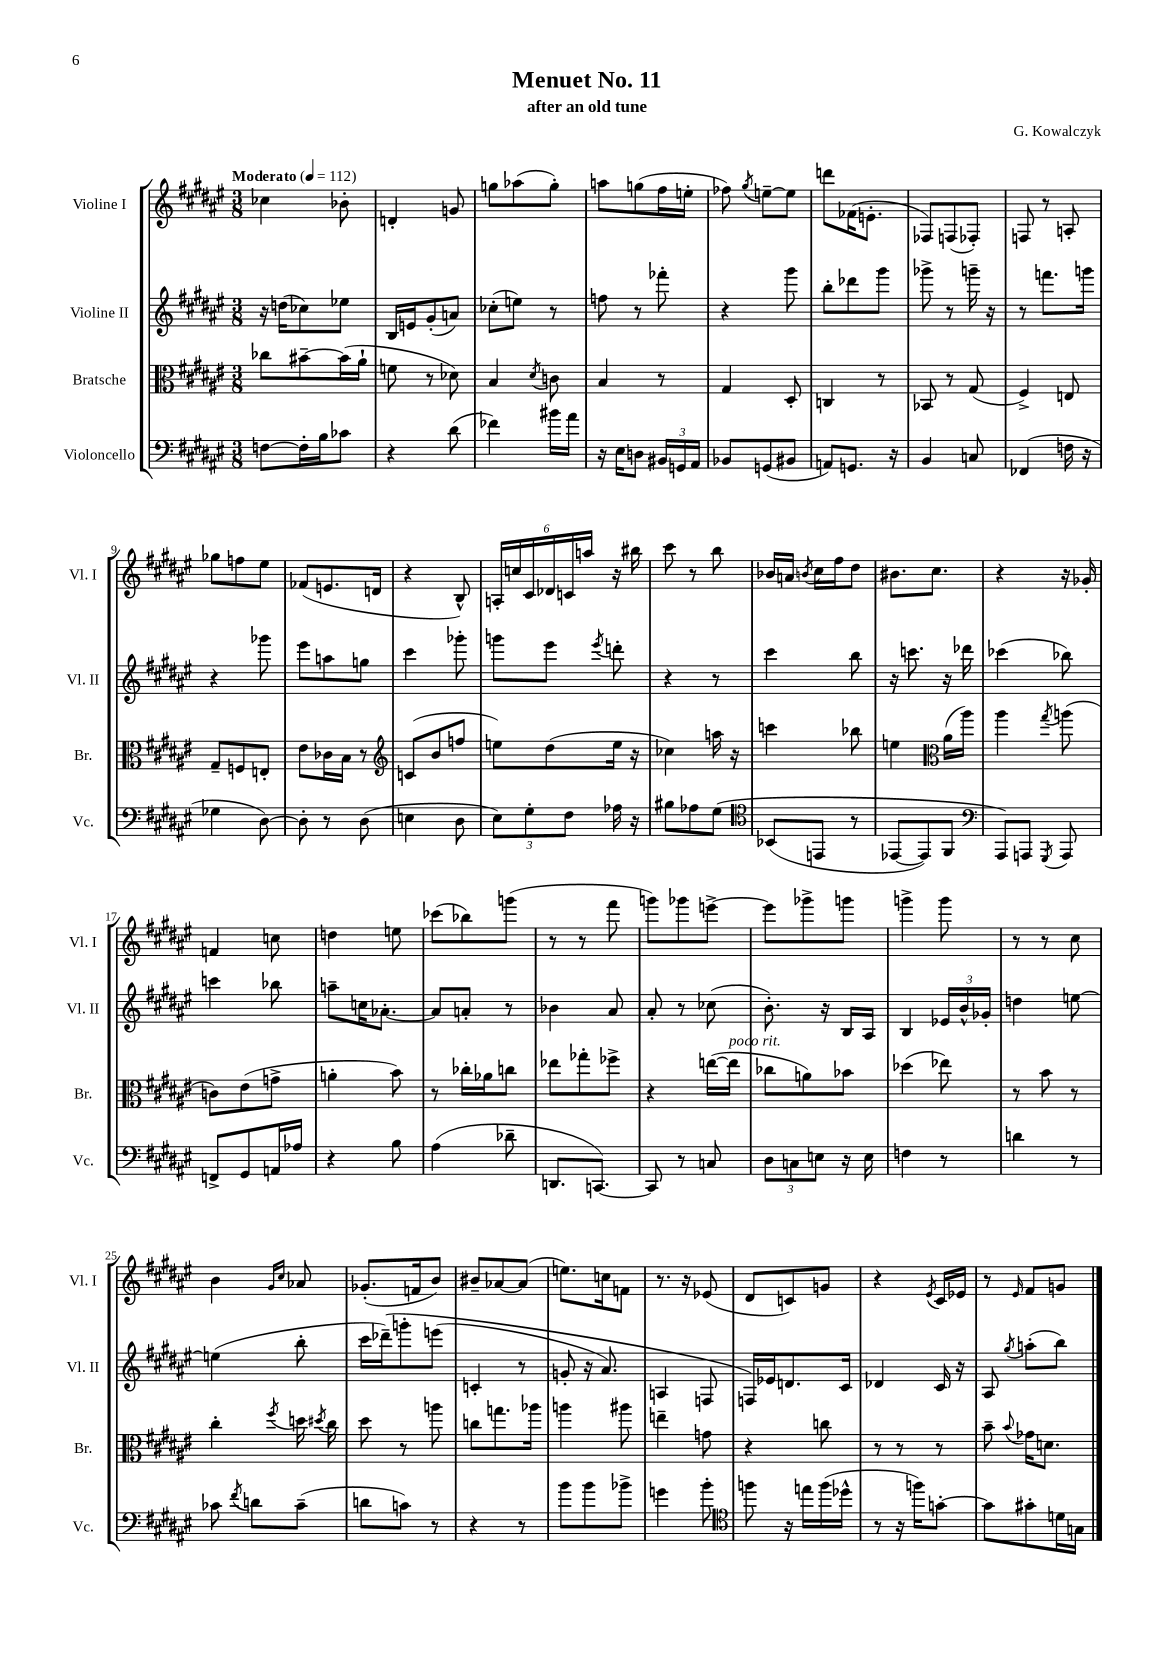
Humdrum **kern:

**kern	**kern	**kern	**kern
*staff4	*staff3	*staff2	*staff1
*clefF4	*clefC3	*clefG2	*clefG2
*k[f#c#g#d#a#e#]	*k[f#c#g#d#a#e#]	*k[f#c#g#d#a#e#]	*k[f#c#g#d#a#e#]
*M3/8	*M3/8	*M3/8	*M3/8
*MM112	*MM112	*MM112	*MM112
[8F	8cc-	16r	4cc-
.	.	(16dd	.
16F']	[8b#~	8cc-)	.
16B	.	.	.
8c-	(16b#]	8ee-	8b-'
.	16a#`	.	.
=	=	=	=
4r	8f	16B	4d'
.	.	16e	.
.	8r	(8g#'	.
(8d#	8d-)	8a)	8g
=	=	=	=
4f-)	4B	(8cc-'	8gg
.	.	8ee)	(8aa-
.	8qd#	.	.
16b#	8c	8r	8gg')
16a#	.	.	.
=	=	=	=
16r	4B	8ff	8aa
16E#	.	.	.
8D	.	8r	(8gg
24BB#	8r	8fff-'	16ff#
24GG	.	.	.
.	.	.	16ee'
24AA#	.	.	.
=	=	=	=
8BB-	4G#	4r	8ff-)
.	.	.	8qgg#
(8GG	.	.	[8ee~
8BB#	8D#'	8ggg#	8ee]
=	=	=	=
8AA)	4C	8bb'	8ddd
8.GG	.	8ddd-	(16f-
.	.	.	8.e'
.	8r	8ggg#	.
16r	.	.	.
=	=	=	=
4BB	8BB-	8ggg-^	8F-)
.	8r	8r	(8F
8C	(8G#	16ggg~	8F-')
.	.	16r	.
=	=	=	=
(4FF-	4F#^)	8r	8F
.	.	8.fff	8r
16F	8E	.	8A'
16r	.	16ggg	.
=	=	=	=
4G-	8G#~	4r	8gg-
.	8F	.	8ff
[8D#)	8E'	8ggg-	8ee#
=	=	=	=
8D#']	8e#	8eee#	(8f-
8r	16c-	8aa	8.e
.	16B	.	.
(8D#	8r	8gg	.
.	.	.	16d
=	=	=	=
*	*clefG2	*	*
4E	(8c	4ccc#	4r
.	8b	.	.
8D#	8ff	8ggg-'	8B^^)
=	=	=	=
12E#)	8ee)	8ggg	24A'
.	.	.	24cc
12G#'	.	.	24c#
.	(8dd#	8eee#	24d-
12F#	.	.	24c
.	.	.	24aa
.	.	8qeee#	.
16A-	16ee	8ddd'	16r
16r	16r	.	16bb#
=	=	=	=
8B#	4cc-)	4r	8ccc#
8A-	.	.	8r
&(8G#	16aa	8r	8bb
.	16r	.	.
=	=	=	=
*clefC4	*	*	*
(8BB-	4ccc	4ccc#	16b-
.	.	.	16a
.	.	.	8qb
8EE	.	.	16cc#
.	.	.	16ff#
8r	8bb-	8bb	8dd#
=	=	=	=
[8EE-	4ee	16r	8.b#
.	.	8.ccc	.
8EE-])	.	.	.
.	.	.	8.cc#
*	*clefC3	*	*
8FF#	(16a#	16r	.
.	16aa#)	16ddd-	.
=	=	=	=
*clefF4	*	*	*
8AAA#&)	4aa#	(4ccc-	4r
8AAA	.	.	.
8qGGG#	8qgg#	.	.
8AAA	(8aa	8bb-)	16r
.	.	.	16g-'
=	=	=	=
8FF^	8c)	4ccc	4f
8GG#	(8e#	.	.
16AA	8g^	8bb-	8cc
16A-	.	.	.
=	=	=	=
4r	4a'	8aa~	4dd
.	.	16cc	.
.	.	[8.a-'	.
8B	8b)	.	8ee
=	=	=	=
(4A#	8r	8a-]	(8ccc-
.	16cc-'	8a'	8bb-)
.	16a-	.	.
8d-~	8cc	8r	(8ggg
=	=	=	=
8.DD	8ee-	4b-	8r
.	8gg-'	.	8r
[8.CC)	.	.	.
.	8ff-^	8a#	8fff#
=	=	=	=
8CC]	4r	8a#'	8ggg)
8r	.	8r	8ggg-
8C	([16ee	(8cc-	[8eee^
.	16ee]	.	.
=	=	=	=
12D#	8cc-	8.b')	8eee]
12C	.	.	.
.	8a)	.	8ggg-^
12E	.	.	.
.	.	16r	.
16r	8b-	16B	8ggg
16E	.	16A#	.
=	=	=	=
4F	(4dd-	4B	4ggg^
8r	8ee-)	24e-	8ggg
.	.	24b^^	.
.	.	24g-'	.
=	=	=	=
4d	8r	4dd	8r
.	8b	.	8r
8r	8r	[8ee	8cc#
=	=	=	=
8c-	4cc#'	(4ee]	4b
8qf#	.	.	.
8d	.	.	.
.	.	.	16qqg#
.	8qff#	.	16qqcc#
(8c-~	16dd	8bb'	8a-
.	8qdd#	.	.
.	16cc#	.	.
=	=	=	=
8d	8dd#	16ccc#	(8.g-'
.	.	&(16ddd-~)	.
8c)	8r	8ggg'	.
.	.	.	16f
8r	8aa	(8eee	8b)
=	=	=	=
4r	8cc	4c'	8b#~
.	8.gg	.	[8a-
8r	.	8r	(8a-]
.	16aa-	.	.
=	=	=	=
8b	4aa	8g'	8.ee)
8b	.	16r	.
.	.	8.a#)	16cc
8b-^	8aa#	.	8f
=	=	=	=
4g	4ee~	4A	8.r
.	.	.	16r
8b'	8g	8F	(8e-
=	=	=	=
*clefC4	*	*	*
8ff	4r	16F&)	8d#
.	.	16e-	.
16r	.	8.d	8c)
16ee	.	.	.
(16ff	8cc	.	8g
16dd-^^	.	16c#	.
=	=	=	=
8r	8r	4d-	4r
16r	8r	.	.
16ff)	.	.	.
.	.	.	8qe#
[8g'	8r	16c#	16c#
.	.	16r	16e-
=	=	=	=
8g]	8b~	8A#	8r
.	8qqb	8qgg#	16qqe#
8g#'	16g-	(8aa'	8f#
.	8.d	.	.
16d	.	8bb)	8g
16G	.	.	.
==	==	==	==
*-	*-	*-	*-
